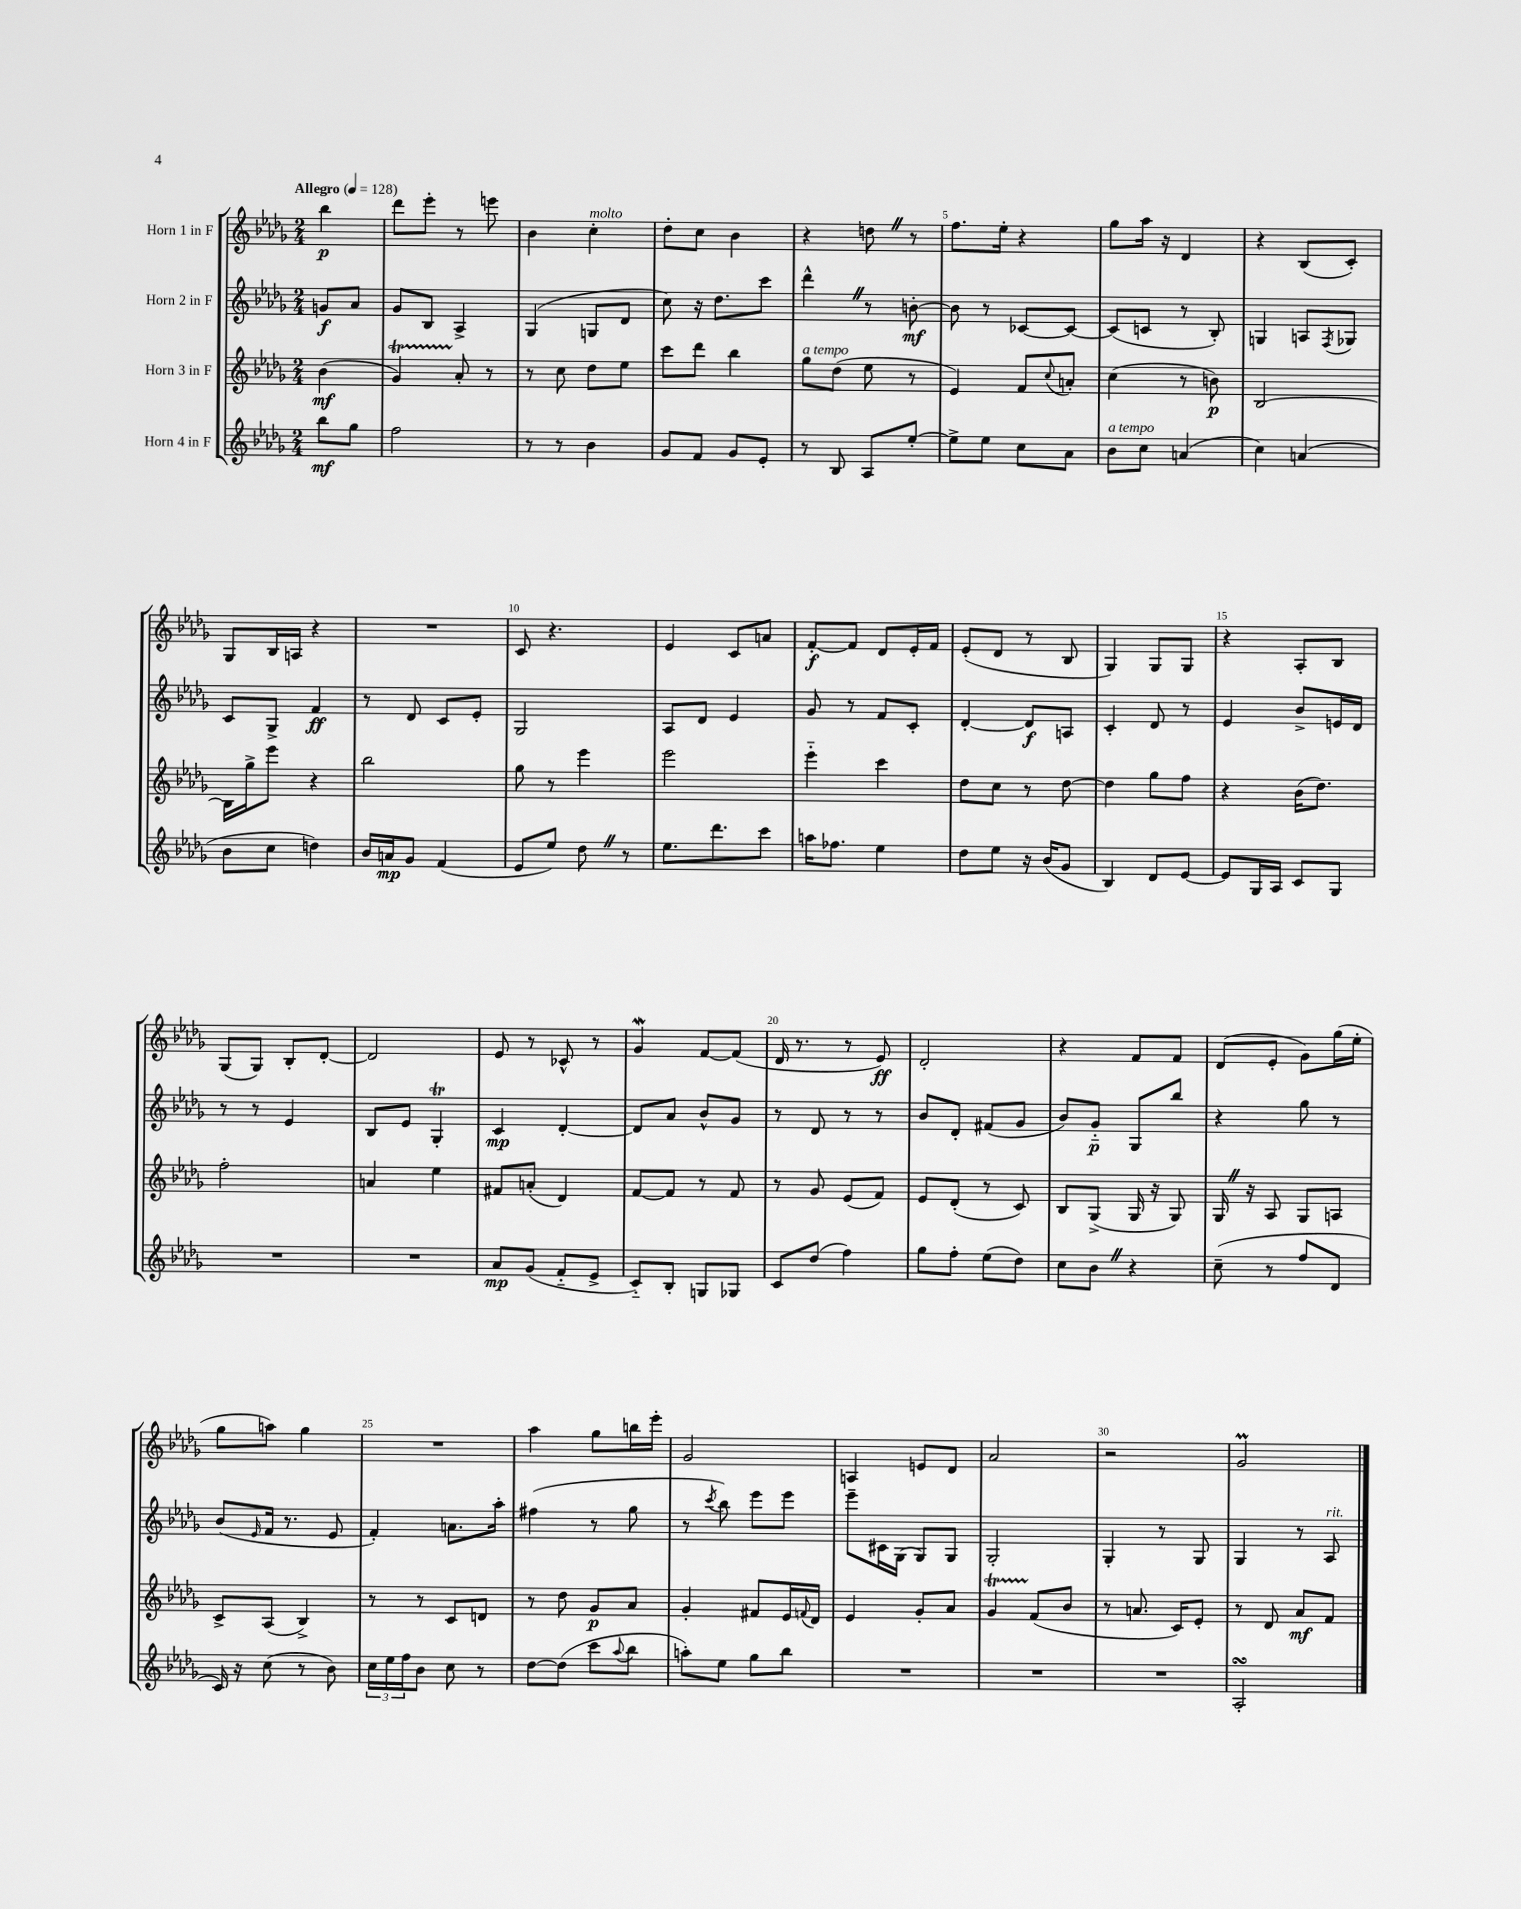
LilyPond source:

<<
\new StaffGroup <<
\new Staff = "s0" \with { instrumentName = "Horn 1 in F" } {
    \clef treble \key des \major \numericTimeSignature \time 2/4 \partial 4 \tempo "Allegro" 4 = 128
    bes''4\p |
    des'''8 ees'''8-. r8 e'''8 |
    bes'4 c''4-.^\markup { \italic "molto" } |
    des''8-. c''8 bes'4 |
    r4 d''8 \once \override BreathingSign.text = \markup { \musicglyph "scripts.caesura.straight" } \breathe r8 |
    f''8. ees''16-. r4 |
    ges''8 aes''16 r16 des'4 |
    r4 bes8( c'8-.) |
    ges8 bes16 a16 r4 |
    R2 |
    c'8 r4. |
    ees'4 c'8 a'8 |
    f'8~-.\f f'8 des'8 ees'16-. f'16 |
    ees'8-.( des'8 r8 bes8 |
    ges4) ges8 ges8 |
    r4 aes8-. bes8 |
    ges8( ges8) bes8-. des'8~-. |
    des'2 |
    ees'8 r8 ces'8-^ r8 |
    ges'4\mordent f'8~ f'8( |
    des'16 r8. r8 ees'8\ff) |
    des'2-. |
    r4 f'8 f'8 |
    des'8( ees'8-. ges'8) ges''16( ees''16-. |
    ges''8 a''8) ges''4 |
    R2 |
    aes''4 ges''8 b''16 ees'''16-. |
    ges'2 |
    a4 e'8 des'8 |
    aes'2 |
    r2 |
    ges'2\prall \bar "|." |
}
\new Staff = "s1" \with { instrumentName = "Horn 2 in F" } {
    \clef treble \key des \major \numericTimeSignature \time 2/4 \partial 4
    g'8\f aes'8 |
    ges'8 bes8 aes4-> |
    ges4( g8 des'8 |
    c''8) r16 des''8. c'''8 |
    des'''4-^ \once \override BreathingSign.text = \markup { \musicglyph "scripts.caesura.straight" } \breathe r8 b'8~-.\mf |
    b'8 r8 ces'8~ ces'8~ |
    ces'8( c'8 r8 bes8-.) |
    g4 a8 \acciaccatura { f8 } ges8 |
    c'8 ges8-> f'4\ff |
    r8 des'8 c'8 ees'8-. |
    ges2 |
    aes8 des'8 ees'4 |
    ges'8 r8 f'8 c'8-. |
    des'4~-. des'8\f a8 |
    c'4-. des'8 r8 |
    ees'4 bes'8-> e'16 des'16 |
    r8 r8 ees'4 |
    bes8 ees'8 ges4-.\trill |
    c'4\mp des'4~-. |
    des'8 aes'8 bes'8-^ ges'8 |
    r8 des'8 r8 r8 |
    bes'8 des'8-. fis'8( ges'8 |
    bes'8) ges'8-_\p ges8 bes''8 |
    r4 ges''8 r8 |
    bes'8( \grace { ees'16 } f'16 r8. ees'8 |
    f'4-.) a'8. aes''16-. |
    fis''4( r8 ges''8 |
    r8 \acciaccatura { c'''8 } bes''8) ees'''8 ees'''8 |
    ees'''8-- cis'16 ges16( ges8) ges8 |
    ges2-. |
    ges4-. r8 ges8 |
    ges4 r8 aes8^\markup { \italic "rit." } \bar "|." |
}
\new Staff = "s2" \with { instrumentName = "Horn 3 in F" } {
    \clef treble \key des \major \numericTimeSignature \time 2/4 \partial 4
    bes'4\mf( |
    ges'4\startTrillSpan) aes'8-.\stopTrillSpan r8 |
    r8 c''8 des''8 ees''8 |
    c'''8 des'''8 bes''4 |
    ges''8^\markup { \italic "a tempo" } des''8( ees''8 r8 |
    ees'4) f'8 \appoggiatura { c''8 } a'8-. |
    c''4( r8 b'8\p) |
    bes2~ |
    bes16 ges''16-> ees'''8 r4 |
    bes''2 |
    ges''8 r8 ees'''4 |
    ees'''2 |
    ees'''4-_ c'''4 |
    des''8 c''8 r8 des''8~ |
    des''4 ges''8 f''8 |
    r4 bes'16( des''8.) |
    f''2-. |
    a'4 ees''4 |
    fis'8 a'8-.( des'4) |
    f'8~ f'8 r8 f'8 |
    r8 ges'8 ees'8( f'8) |
    ees'8 des'8-.( r8 c'8) |
    bes8 ges8->( ges16 r16 ges8) |
    ges16 \once \override BreathingSign.text = \markup { \musicglyph "scripts.caesura.straight" } \breathe r16 aes8 ges8 a8 |
    c'8-> aes8( bes4->) |
    r8 r8 c'8 d'8 |
    r8 des''8 ges'8\p aes'8 |
    ges'4-. fis'8 ees'16 \appoggiatura { f'8 } des'16 |
    ees'4 ges'8-. aes'8 |
    ges'4\startTrillSpan f'8\stopTrillSpan( bes'8 |
    r8 a'8. c'16) ees'8-. |
    r8 des'8 aes'8\mf f'8 \bar "|." |
}
\new Staff = "s3" \with { instrumentName = "Horn 4 in F" } {
    \clef treble \key des \major \numericTimeSignature \time 2/4 \partial 4
    bes''8\mf ges''8 |
    f''2 |
    r8 r8 bes'4 |
    ges'8 f'8 ges'8 ees'8-. |
    r8 bes8 aes8 ees''8~-. |
    ees''8-> ees''8 c''8 aes'8 |
    bes'8^\markup { \italic "a tempo" } c''8 a'4( |
    c''4) a'4( |
    bes'8 c''8 d''4) |
    bes'16 a'16\mp ges'8 f'4( |
    ees'8 ees''8) des''8 \once \override BreathingSign.text = \markup { \musicglyph "scripts.caesura.straight" } \breathe r8 |
    ees''8. des'''8. c'''8 |
    a''16 fes''8. ees''4 |
    des''8 ees''8 r16 bes'16( ges'8 |
    bes4) des'8 ees'8~ |
    ees'8 ges16 aes16 c'8 ges8 |
    R2 |
    R2 |
    aes'8\mp ges'8( f'8-_ ees'8-> |
    c'8-_) bes8-. g8 ges8 |
    c'8 des''8( f''4) |
    ges''8 f''8-. ees''8( des''8) |
    c''8 bes'8 \once \override BreathingSign.text = \markup { \musicglyph "scripts.caesura.straight" } \breathe r4 |
    c''8--( r8 f''8 des'8 |
    c'16) r16 c''8( r8 bes'8) |
    \tuplet 3/2 { c''16 ees''16 f''16 } bes'8 c''8 r8 |
    des''8~ des''8( c'''8 \appoggiatura { aes''8 } bes''8 |
    a''8-.) ees''8 ges''8 bes''8 |
    R2 |
    R2 |
    R2 |
    aes2-.\turn \bar "|." |
}
>>
>>
\layout { \context { \Score \override BarNumber.break-visibility = ##(#f #t #t) barNumberVisibility = #(every-nth-bar-number-visible 5) } }
